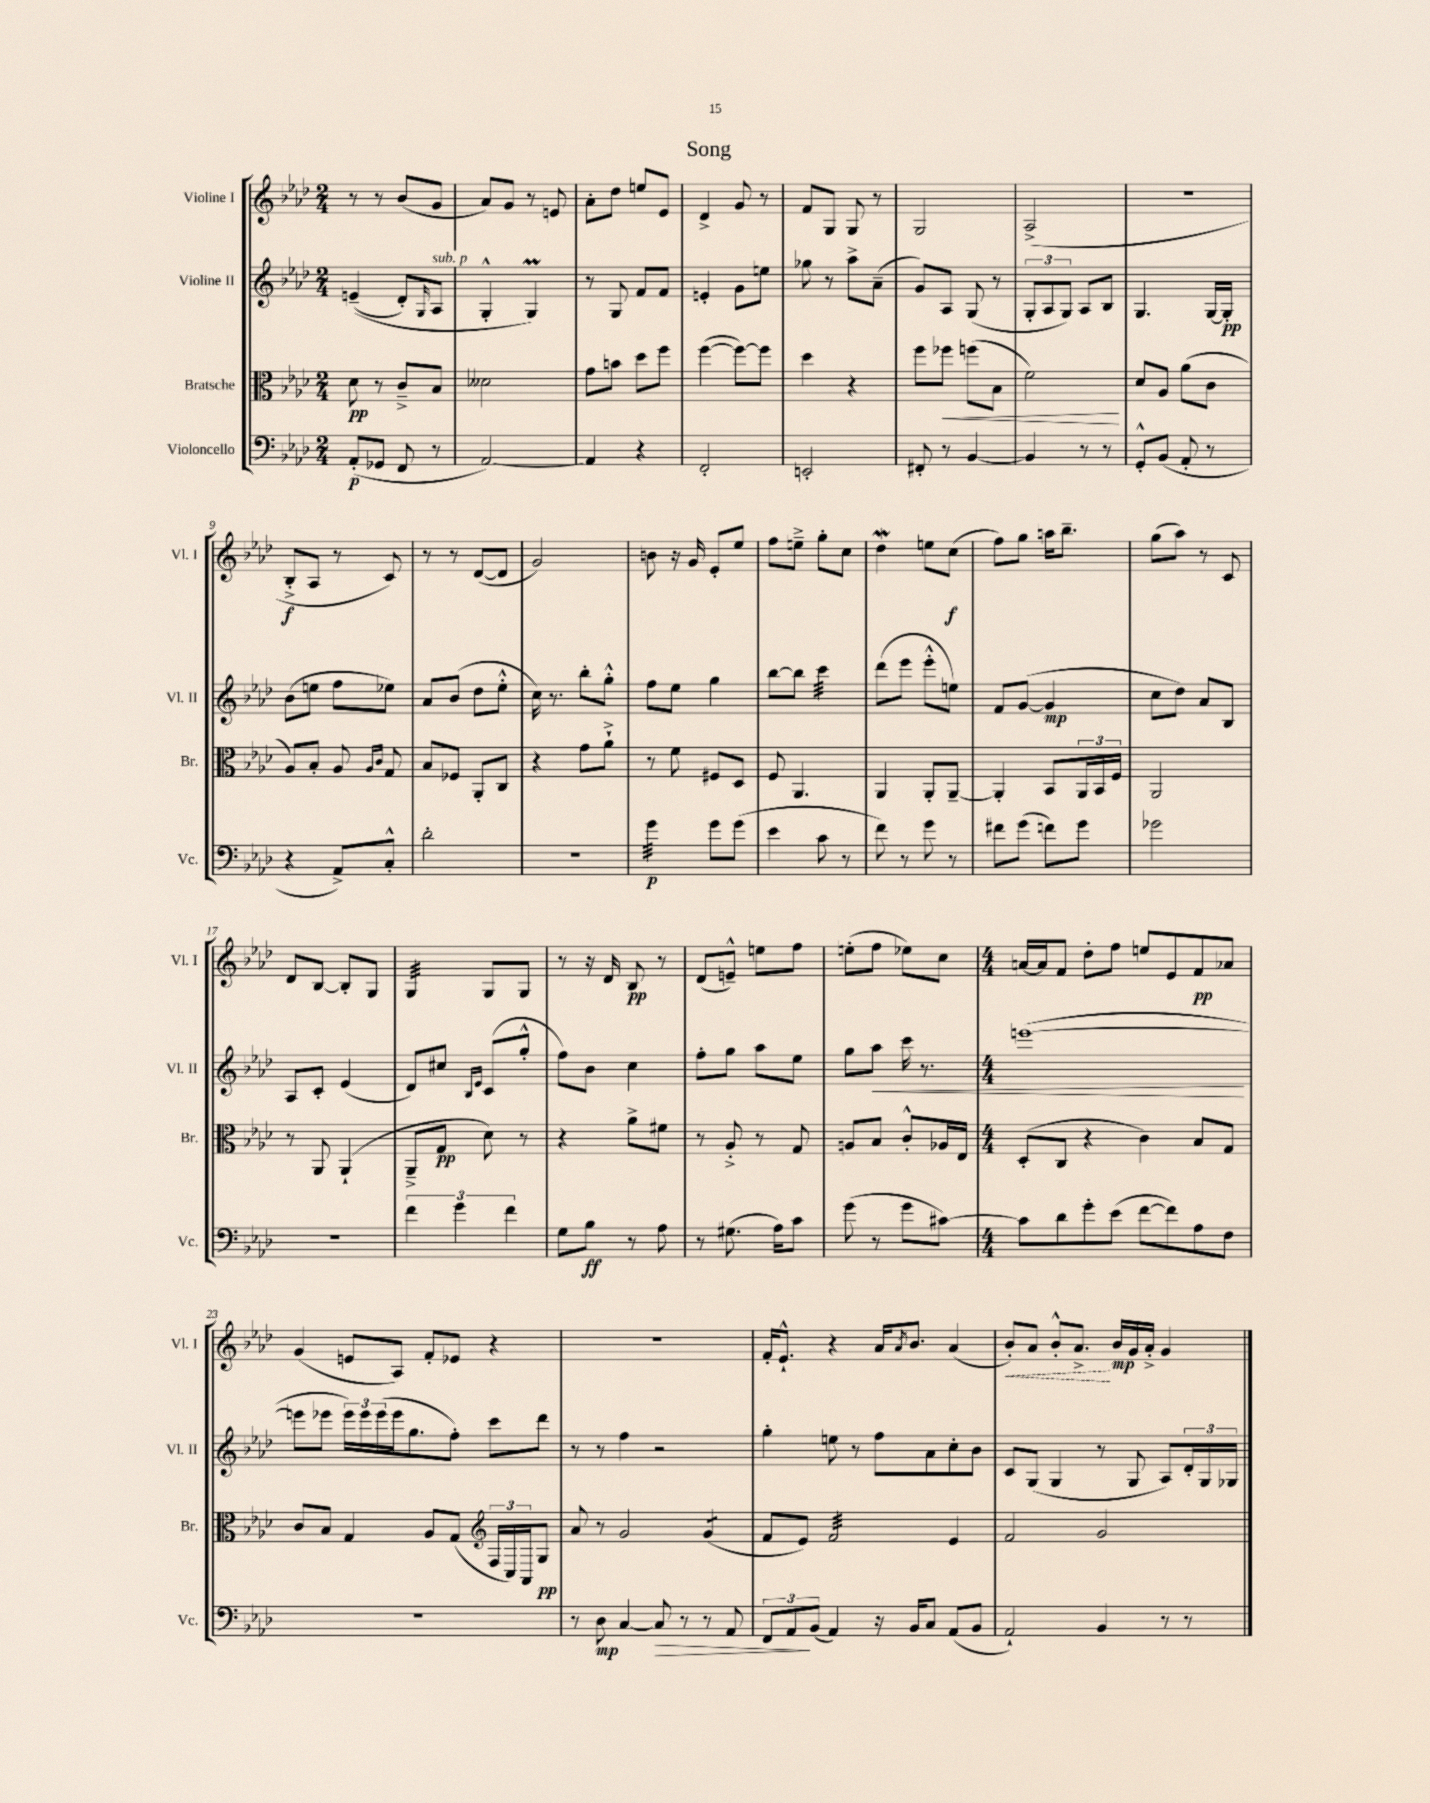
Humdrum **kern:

**kern	**kern	**kern	**kern
*staff4	*staff3	*staff2	*staff1
*clefF4	*clefC3	*clefG2	*clefG2
*k[b-e-a-d-]	*k[b-e-a-d-]	*k[b-e-a-d-]	*k[b-e-a-d-]
*M2/4	*M2/4	*M2/4	*M2/4
(8AA-'	8d-	&((4e~	8r
8GG-	8r	.	8r
8FF	8c~^	8d-')	(8b-
.	.	16qqG	.
8r	8B-	8A-	8g
=	=	=	=
[2AA-)	2d--	4G'^^	8a-)
.	.	.	8g
.	.	4G&)	8r
.	.	.	8e
=	=	=	=
4AA-]	8g	8r	8a-'
.	8b	8G	8dd-
4r	8dd-	8f	8ee
.	8ff	8f	8e-
=	=	=	=
2FF'	([4ff	4e'	4d-^
.	8ff_)	8g	8g
.	8ff]	8ee	8r
=	=	=	=
2EE'	4dd-	8gg-	8f
.	.	8r	8G
.	4r	8aa-^	8G
.	.	(8a-~	8r
=	=	=	=
8FF#'	8ff	8g)	2G
8r	8ff-	8A-	.
[4BB-	(8ff	(8G	.
.	8B-	8r	.
=	=	=	=
4BB-]	2f)	12G'	(2A-^
.	.	12A-	.
.	.	12G)	.
8r	.	8A-	.
8r	.	8B-	.
=	=	=	=
8GG'^^	8d-	4.G	2r
(8BB-	8A-	.	.
8AA-'	(8a-	.	.
8r	8c	[16G	.
.	.	16G']	.
=	=	=	=
4r	8A-)	(8b-	8B-'^
.	8B-'	8ee	8A-
8AA-^)	8A-	8ff	8r
.	16qqA-	.	.
.	16qqc	.	.
8C'^^	8G	8ee-)	8c)
=	=	=	=
2d-'	8B-	8a-	8r
.	8F-	(8b-	8r
.	8AA-'	8dd-	([8d-
.	8C	8ee-'^^	8d-]
=	=	=	=
2r	4r	16cc)	2g)
.	.	8.r	.
.	8g	8bb-'	.
.	8a-`^	8gg'^^	.
=	=	=	=
4g	8r	8ff	8b
.	8f	8ee-	16r
.	.	.	16g
8g	8F#	4gg	8e-'
(8g	8D-	.	8ee-
=	=	=	=
4e-	8F	[8bb-	8ff
.	4.AA-	8bb-]	8ee~^
8c	.	4ccc	8gg'
8r	.	.	8cc
=	=	=	=
8f)	4AA-	(8ddd-	4dd-
8r	.	8eee-	.
8g	8AA-'	8eee-'^^	8ee
8r	[8AA-~	8ee)	(8cc
=	=	=	=
8f#	4AA-']	8f	8ff)
(8g	.	([8g	8gg
8f)	8BB-	4g]	16aa
.	.	.	8.bb-~
8g	24AA-	.	.
.	24BB-	.	.
.	24F	.	.
=	=	=	=
2g-	2AA-	8cc	(8gg
.	.	8dd-)	8aa-)
.	.	8a-	8r
.	.	8B-	8c
=	=	=	=
2r	8r	8A-	8d-
.	8AA-	8c'	[8B-
.	(4AA-`	(4e-	8B-']
.	.	.	8G
=	=	=	=
6f	8AA-~^	8d-)	4G
.	8G	8cc#	.
6g	.	.	.
.	.	16qqB-	.
.	.	16qqe-	.
.	8d-)	(8c	8G
6f	.	.	.
.	8r	8gg'^^	8G
=	=	=	=
8G	4r	8ff)	8r
8B-	.	8b-	16r
.	.	.	16d-
8r	8a-^	4cc	8B-
8A-	8f#	.	8r
=	=	=	=
8r	8r	8ff'	(8d-
(8.G#	8A-'^	8gg	8e~^^)
.	8r	8aa-	8ee
16A-)	.	.	.
8c	8G	8ee-	8ff
=	=	=	=
(8g	8A	8gg	(8ee'
8r	8B-	8aa-	8ff
8g	8c'^^	16ccc	8ee-)
.	.	8.r	.
[8c#)	16A-	.	8cc
.	16E-	.	.
=	=	=	=
*M4/4	*M4/4	*M4/4	*M4/4
8c#]	(8D-'	([1eee	[16a
.	.	.	16a]
8d-	8C	.	8f
8g'	4r	.	8dd-'
(8e-	.	.	8ff
[8f	4c)	.	8ee
8f])	.	.	8e-
8A-	8B-	.	8f
8F	8G	.	8a-
=	=	=	=
1r	8c	8eee]	(4g
.	8B-	8eee-	.
.	4G	24eee-)	8e
.	.	24eee-	.
.	.	(24eee-	.
.	.	16eee-	8A-)
.	.	8.gg	.
.	8A-	.	8f'
.	(8G	8ff')	8e-
.	24F	8ccc	4r
.	24C)	.	.
.	24AA-	.	.
.	8G	8ddd-	.
=	=	=	=
*	*clefG2	*	*
8r	8a-	8r	1r
8D-	8r	8r	.
[4C	2g	4ff	.
8C]	.	2r	.
8r	.	.	.
8r	(4g	.	.
8AA-	.	.	.
=	=	=	=
12FF	8f	4gg'	16f'
.	.	.	8.e-`^^
12AA-	.	.	.
.	8e-)	.	.
(12BB-	.	.	.
4AA-)	2f	8ee	4r
.	.	8r	.
16r	.	8ff	16a-
.	.	.	8qa-
16BB-	.	.	8.b-
8C	.	8a-	.
(8AA-	4e-	8cc'	(4a-
8BB-	.	8b-	.
=	=	=	=
2AA-`)	2f	8c	8b-')
.	.	(8G	8a-
.	.	4G	8b-'^^
.	.	.	8.a-^
4BB-	2g	8r	.
.	.	.	16b-
.	.	8G	16g
.	.	.	16a-'^
8r	.	8A-)	4g
8r	.	24d-'	.
.	.	24G	.
.	.	24G-	.
==	==	==	==
*-	*-	*-	*-
